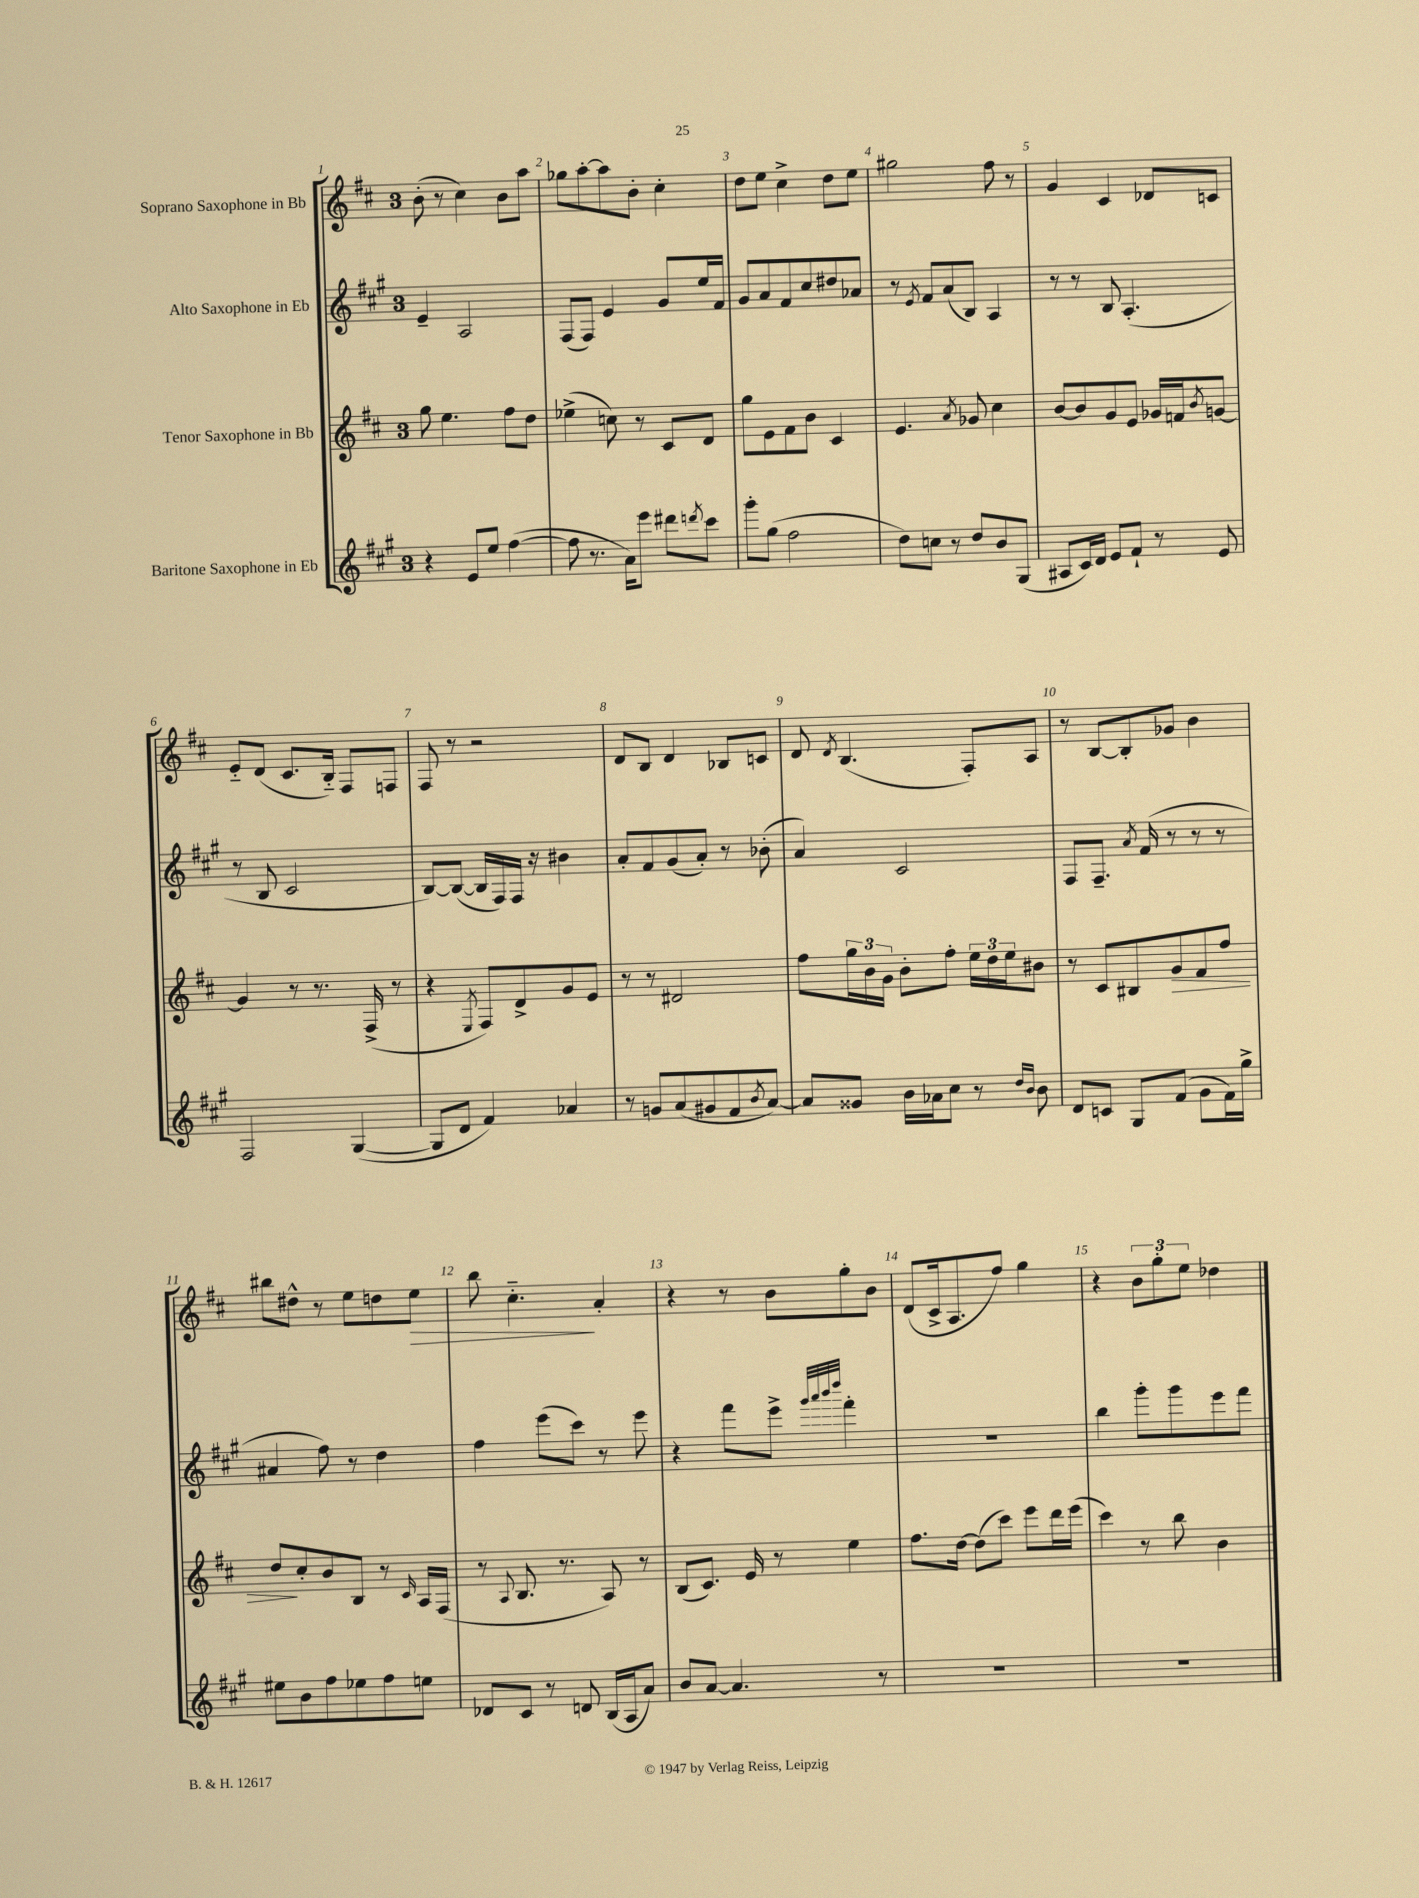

**kern	**kern	**kern	**kern
*staff4	*staff3	*staff2	*staff1
*clefG2	*clefG2	*clefG2	*clefG2
*k[f#c#g#]	*k[f#c#]	*k[f#c#g#]	*k[f#c#]
*M3/4	*M3/4	*M3/4	*M3/4
4r	8gg	4e~	(8b'
.	4.ee	.	8r
8e	.	2A	4cc#)
8ee	.	.	.
([4ff#	8ff#	.	8b
.	8dd	.	8aa
=	=	=	=
8ff#]	(4ee-^	(8F#	8gg-
8.r	.	8F#)	[8aa'
.	8cc)	4e	8aa]
16a)	.	.	.
8eee	8r	.	8b'
8ddd#	8c#	8g#	4cc#'
8qddd	.	.	.
8ccc#	8d	16ee	.
.	.	16f#	.
=	=	=	=
8ggg#'	8gg	8g#	8dd
(8gg#	8e	8a	8ee
2ff#	8f#	8f#	4cc#^
.	8b	8cc#	.
.	4c#	8dd#	8dd
.	.	8a-	8ee
=	=	=	=
8dd)	4.e	8r	2gg#
.	.	8qe	.
8cc	.	8f#	.
8r	.	(8a	.
.	8qa	.	.
8dd	8g-	8B)	.
8b	4cc#	4A	8ff#
(8G#	.	.	8r
=	=	=	=
8A#	[8b	8r	4g
16c#)	8b]	8r	.
16d	.	.	.
8e	8g	8B	4c#
8f#`	8e	(4.A'	.
8r	16g-	.	8d-
.	16f	.	.
.	8qb	.	.
8e	[8g	.	8c
=	=	=	=
2F#	4g]	8r	8e'~
.	.	8B	(8d
.	8r	2c#	8.c#
.	8.r	.	.
.	.	.	16B'~)
([4G#	.	.	8F#
.	(16F#^	.	.
.	8r	.	8F
=	=	=	=
8G#]	4r	[8B)	8F#
8d	.	(8B_	8r
.	8qE	.	.
4f#)	8F#)	16B]	2r
.	.	16F#)	.
.	8d^	16F#	.
.	.	16r	.
4a-	8g	4b#	.
.	8e	.	.
=	=	=	=
8r	8r	8a'	8d
8g	8r	8f#	8B
(8a	2d#	(8g#	4d
8g#	.	8a')	.
8f#	.	8r	8B-
8qb	.	.	.
[8a)	.	(8b-'	8c
=	=	=	=
8a]	8ff#	4a)	8d
.	.	.	8qd
8g##	24gg	.	(4.B
.	24b	.	.
.	24g	.	.
16b	8b'	2c#	.
16a-	.	.	.
8cc#	8ff#'	.	.
8r	24ee	.	8F#')
.	24dd	.	.
.	24ee	.	.
16qqdd	.	.	.
16qqb	.	.	.
8b	8b#	.	8A
=	=	=	=
8d	8r	8F#	8r
8c	8c#	8.F#~	[8B
8G#	8B#	.	8B']
.	.	8qa	.
.	.	(16f#	.
(8f#	8g	8r	8g-
8g#	8f#	8r	4b
16f#)	8ff#	8r	.
16gg#^	.	.	.
=	=	=	=
8ee#	8dd	4a#	8bb#
8b	8cc#'	.	8dd#^^
8ff#	8b	8ff#)	8r
8ee-	8B	8r	8ee
8ff#	8r	4dd	8dd
.	16qqc#	.	.
8ee	16A	.	8ee
.	(16F#	.	.
=	=	=	=
8d-	8r	4ff#	8bb
.	8qqA	.	.
8c#	8.B	.	4.cc#'~
8r	.	(8eee	.
.	8.r	.	.
8d	.	8ccc#)	.
(16B	8A)	8r	4a'
16A	.	.	.
8a)	8r	8eee	.
=	=	=	=
8b	(8B	4r	4r
[8a	8.c#)	.	.
4.a]	.	8fff#	8r
.	16e	.	.
.	8r	8eee^	8b
.	.	32qqggg#	.
.	.	32qqaaa	.
.	.	32qqbbb	.
.	.	32qqdddd	.
.	4ee	4fff#'	8gg'
8r	.	.	8b
=	=	=	=
2.r	8.ff#	2.r	(8d
.	.	.	16c#^
.	[16dd	.	8.A
.	(8dd]	.	.
.	8ccc#)	.	8ff#)
.	8eee	.	4gg
.	16ddd	.	.
.	(16eee	.	.
=	=	=	=
2.r	4ccc#)	4bb	4r
.	8r	8ggg#'	12b
.	.	.	12gg'
.	8bb	8ggg#	.
.	.	.	12ee
.	4b	8eee	4dd-
.	.	8fff#	.
==	==	==	==
*-	*-	*-	*-
